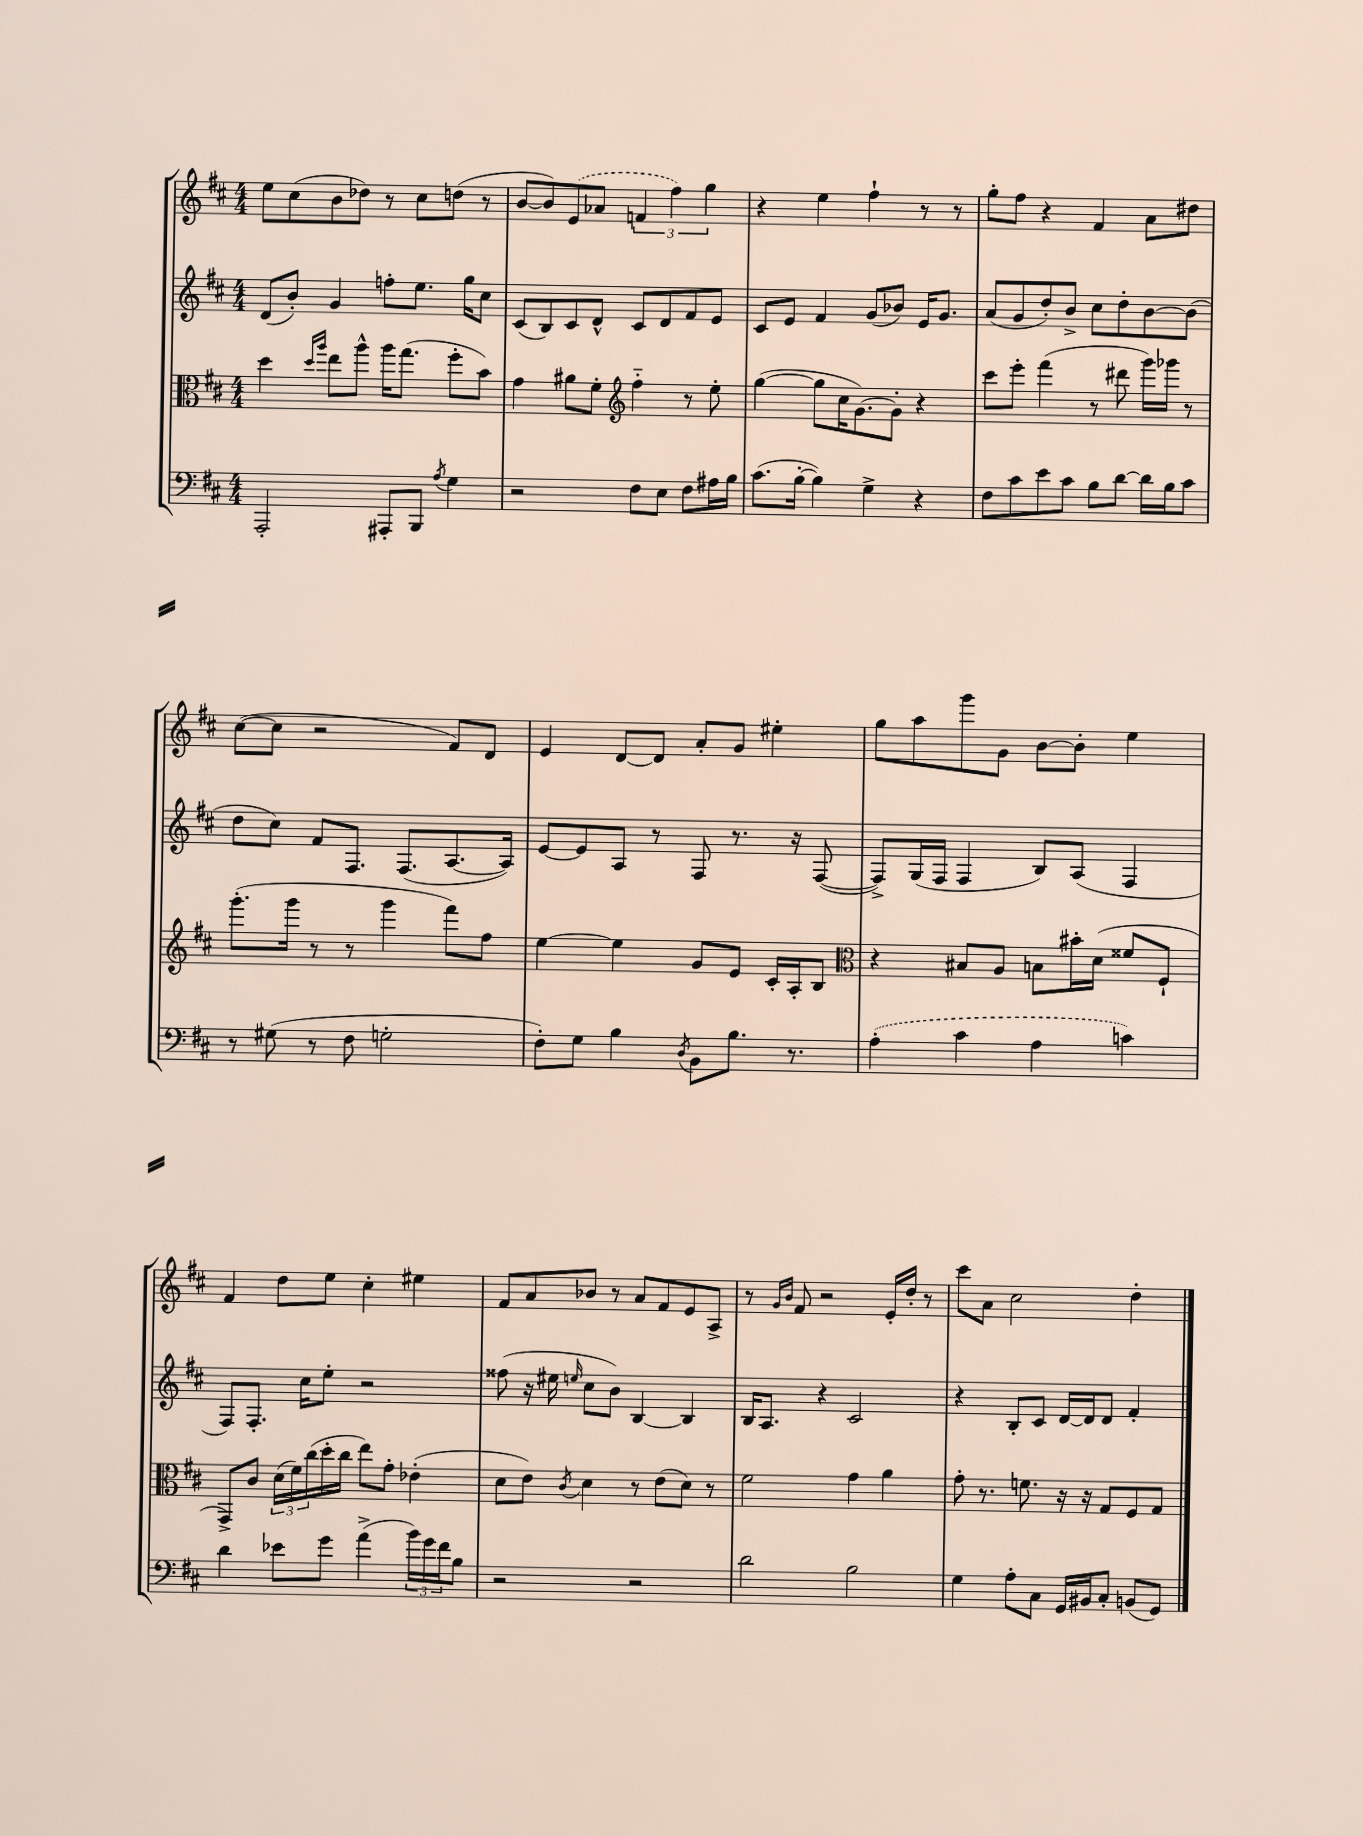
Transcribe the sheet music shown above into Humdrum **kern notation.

**kern	**kern	**kern	**kern
*part4	*part3	*part2	*part1
*staff4	*staff3	*staff2	*staff1
*clefF4	*clefC3	*clefG2	*clefG2
*k[f#c#]	*k[f#c#]	*k[f#c#]	*k[f#c#]
*M4/4	*M4/4	*M4/4	*M4/4
=16	=16	=16	=16
2AAA'/	4dd\	(8d/L	8ee\L
.	.	8b'/J)	(8cc#\
.	16qqdd/LL	.	.
.	16qqaa/JJ	.	.
.	8ee\L	4g/	8b\
.	8aa^^\J	.	8dd-X\J)
8AAA#X'/L	16aa\KL	8ffn'\L	8r
.	(8.gg\J	.	.
8BBB/J	.	8.ee\J	8cc#\L
8qA/	.	.	.
4G\	8ff#'\L	.	(8ddn\J
.	.	16gg\KL	.
.	8b\J)	8cc#\J	8r
=17	=17	=17	=17
2r	4g\	(8c#/L	[8b/L
.	.	8B/)	8b/])
.	8a#X\L	8c#/	(8e/
.	8f#'\J	8d^^/J	8a-X/J
*	*clefG2	*	*
8F#\L	4ff#\	8c#/L	6fn/
8E\J	.	8d/	.
.	.	.	6ff#\)
8F#\L	8r	8f#/	.
.	.	.	6gg\
16A#X\L	8ee'\	8e/J	.
16B\JJ	.	.	.
=18	=18	=18	=18
(8.c#\L	([4gg\	8c#/L	4r
.	.	8e/J	.
[16B'\Jk	.	.	.
4B\])	8gg\L]	4f#/	4ee\
.	16cc#\K	.	.
.	[8.g\)	.	.
4G^\	.	(8g/L	4ff#`\
.	8g'\J]	8b-X/J)	.
4r	4r	16e/KL	8r
.	.	8.g/J	.
.	.	.	8r
=19	=19	=19	=19
8F#\L	8ccc#\L	(8a/L	8gg'\L
8c#\	8eee'\J	8g/	8ff#\J
8e\	(4fff#\	8dd'/)	4r
8c#\J	.	8b^/J	.
8B\L	8r	8cc#\L	4f#/
[8d\J	8ddd#X\	8dd'\	.
16d\LL]	16ggg\LL)	[8b\	8a\L
16B\J	16ggg-X\JJ	.	.
8c#\J	8r	(8b\J]	8dd#X\J
!!LO:LB:g=z
=20	=20	=20	=20
8r	(8.ggg'\L	8dd\L	([8cc#\L
(8G#X\	.	8cc#\J)	8cc#\J]
.	16ggg\Jk	.	.
8r	8r	8f#/L	2r
8F#\	8r	8.F#/J	.
2Gn'\	4ggg\	.	.
.	.	(8.F#/L	.
.	8fff#\L)	[8.A/	8f#/L)
.	8ff#\J	.	8d/J
.	.	16A/Jk])	.
=21	=21	=21	=21
8F#'\L)	[4ee\	[8e/L	4e/
8G\J	.	8e/]	.
4B\	4ee\]	8A/J	[8d/L
.	.	8r	8d/J]
8qD/	.	.	.
8BB\L	8g/L	8F#/	8a'/L
8.B\J	8e/J	8.r	8g/J
.	16c#'/LL	.	4ee#X'\
8.r	16A'/J	16r	.
.	8B/J	([8F#/	.
=22	=22	=22	=22
*	*clefC3	*	*
(4A'\	4r	8F#^/L])	8gg\L
.	.	(16G/L	8aa\
.	.	16F#/JJ	.
4c#\	8B#X/L	4F#/	8ggg\
.	8A/J	.	8g\J
4A\	8Bn\L	8B/L)	[8b\L
.	16b#X'\L	(8A/J	8b'\J]
.	(16d\JJ	.	.
4cn\)	8f##X/L	4F#/	4ee\
.	8F#`/J	.	.
!!LO:LB:g=z
=23	=23	=23	=23
4d\	8GG^/L)	8F#/L)	4f#/
.	8c#/J	8.F#'/J	.
8e-X\L	(24d\LL	.	8dd\L
.	24f#\)	.	.
.	.	16cc#\KL	.
.	(24cc#\	.	.
8g\J	16dd'\	8ee'\J	8ee\J
.	16cc#\JJ	.	.
(4a^\	8ee\L)	2r	4cc#'\
.	8g'\J	.	.
24b\LL)	(4e-X'\	.	4ee#X\
24g\	.	.	.
24f#\J	.	.	.
8B\J	.	.	.
=24	=24	=24	=24
2r	8d\L	(8ff##X\	8f#/L
.	8e\J)	16r	8a/
.	.	16ee#X\	.
.	8qc#/	16qqeen/	.
.	4d\	8cc#\L	8b-X/J
.	.	8b\J)	8r
2r	8r	[4B/	8a/L
.	(8e\L	.	8f#/
.	8d\J)	4B/]	8e/
.	8r	.	8A^/J
=25	=25	=25	=25
2d\	2f#\	16B/KL	8r
.	.	8.A/J	.
.	.	.	16qqg/LL
.	.	.	16qqb/JJ
.	.	.	8f#/
.	.	4r	2r
2B\	4g\	2c#/	.
.	4a\	.	16e'/LL
.	.	.	16dd'/JJ
.	.	.	8r
=26	=26	=26	=26
4G\	8g'\	4r	8ccc#\L
.	8.r	.	8a\J
8A'\L	.	8B'/L	2cc#\
.	8.fn\	.	.
8C#\J	.	8c#/J	.
16GG/LL	16r	[16d/LL	.
16BB#X/J	16r	16d/J]	.
8C#'/J	8G/L	8d/J	.
(8BBn/L	8F#/	4f#'/	4dd'\
8GG/J)	8G/J	.	.
==	==	==	==
*-	*-	*-	*-
